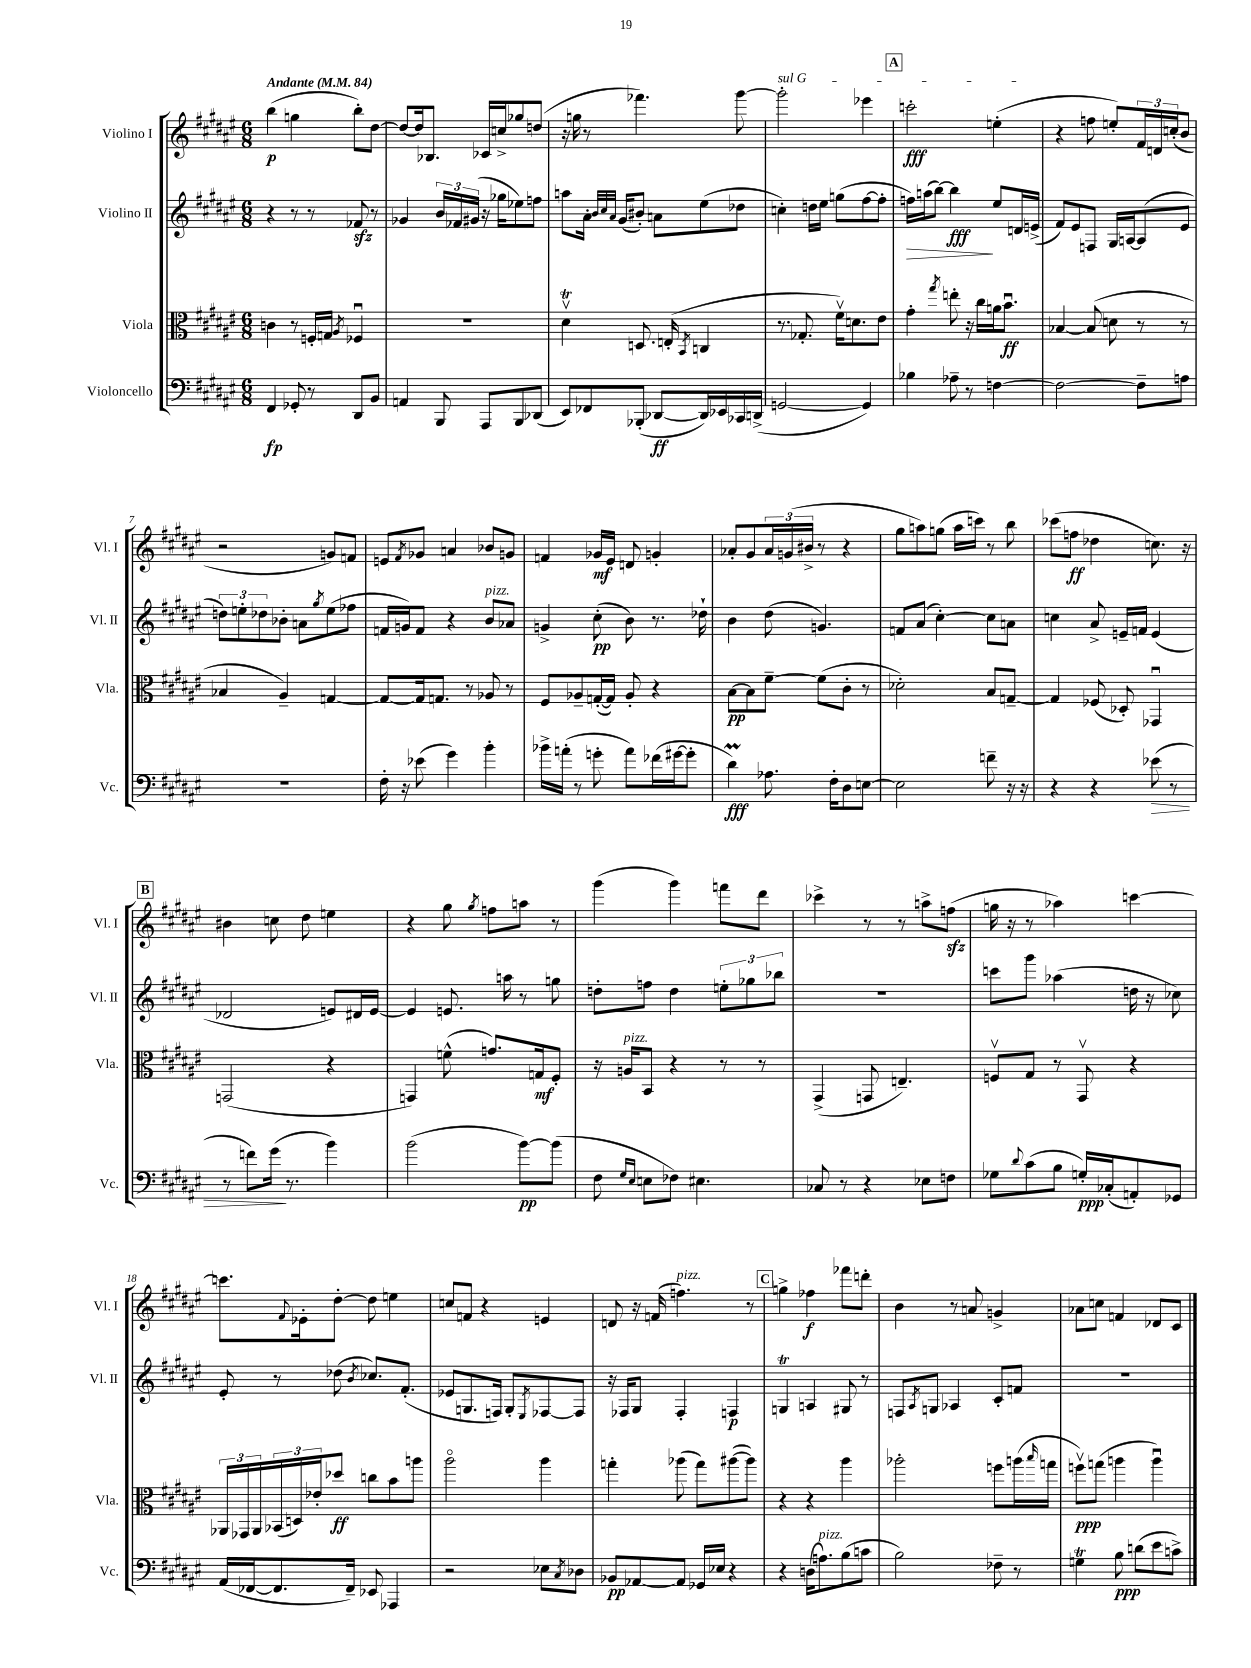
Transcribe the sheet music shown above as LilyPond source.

<<
\new StaffGroup <<
\new Staff = "s0" \with { instrumentName = "Violino I" shortInstrumentName = "Vl. I" } {
    \clef treble \key fis \major \numericTimeSignature \time 6/8 \tempo "Andante" 4 = 84
    b''4\p( g''4 b''8-.) dis''8~ |
    dis''8~ dis''16 bes8. ces'16 c''16-> ges''8 d''8( |
    r16 g''16 r8 fes'''4.) gis'''8~ |
    \once \override TextSpanner.bound-details.left.text = \markup { \italic "sul G" } gis'''2-.\startTextSpan ees'''4 |
    \mark \markup { \box "A" } c'''2-.\fff e''4-.\stopTextSpan( |
    r4 f''8 e''8-.) \tuplet 3/2 { fis'16 d'16 c''16-.( } b'8 |
    r2 g'8) f'8 |
    e'8 \acciaccatura { fis'8 } ges'8 a'4 bes'8 g'8 |
    f'4 ges'16\mf eis'16 d'8 g'4-. |
    aes'8-. gis'8 \tuplet 3/2 { aes'16 g'16( bis'16-> } r8 r4 |
    gis''8 a''8) g''8( a''16 c'''16) r8 b''8 |
    ces'''8( f''8\ff des''4 c''8.) r16 |
    \mark \markup { \box "B" } bis'4 c''8 dis''8 e''4 |
    r4 gis''8 \acciaccatura { gis''8 } f''8 a''8 r8 |
    gis'''4( gis'''4) f'''8 dis'''8 |
    ces'''4-> r8 r8 a''8-> f''8\sfz( |
    g''16 r16 r8 aes''4) c'''4~ |
    c'''8. \appoggiatura { fis'8 } ees'16-. dis''8~-. dis''8 e''4 |
    c''8 f'8 r4 e'4 |
    d'8 r16 f'16( f''4.^\markup { \italic "pizz." }) r8 |
    \mark \markup { \box "C" } g''4-> fes''4\f fes'''8 d'''8-. |
    b'4 r8 a'8 g'4-> |
    aes'8 c''8 f'4 des'8 cis'8 \bar "|." |
}
\new Staff = "s1" \with { instrumentName = "Violino II" shortInstrumentName = "Vl. II" } {
    \clef treble \key fis \major \numericTimeSignature \time 6/8
    r4 r8 r8 fes'8\sfz r8 |
    ges'4 \tuplet 3/2 { b'16 fes'16 gis'16( } r16 ges''16 ees''8) f''8 |
    a''8 ais'16-. \grace { b'32 cis''32 ais'32 } gis'16( bis'8-.) a'8 eis''8( des''8 |
    c''4-.) d''16 eis''16 g''8( fis''8~ fis''8-. |
    \mark \markup { \box "A" } f''16\>) a''16( b''8~) b''4\fff\! eis''8 d'16 e'16->( |
    fis'8) eis'8 f8 gis16 a16~ a8( eis'8 |
    \tuplet 3/2 { d''8) e''8-. des''8 } bes'8-. a'8 \acciaccatura { gis''8 } e''8( fes''8 |
    f'16 g'16) f'8 r4 b'8^\markup { \italic "pizz." } aes'8 |
    g'4-> cis''8-.\pp( b'8) r8. des''16-! |
    b'4 dis''8( g'4.) |
    f'8 ais'8( cis''4~-.) cis''8 a'8 |
    c''4 ais'8-> e'16-- f'16 e'4( |
    \mark \markup { \box "B" } des'2 e'8) dis'16 e'16~ |
    e'4 e'8. a''16 r8 g''8 |
    d''8-. f''8 d''4 \tuplet 3/2 { e''8-. ges''8 bes''8 } |
    R2. |
    c'''8 gis'''8 aes''4( d''16 r16 ces''8) |
    eis'8-. r8 des''8( \acciaccatura { b'8 } ces''8.) fis'8.-.( |
    ees'8 g8. f16) g8-. \acciaccatura { eis8 } fes8~ fes8 |
    r16 fes16 gis8 fes4-. f4\p |
    \mark \markup { \box "C" } g4\trill a4 gis8 r8 |
    f8 \acciaccatura { ais8 } g8 aes4 cis'8-. f'8 |
    R2. \bar "|." |
}
\new Staff = "s2" \with { instrumentName = "Viola" shortInstrumentName = "Vla." } {
    \clef alto \key fis \major \numericTimeSignature \time 6/8
    c'4 r8 f16-. g16 \acciaccatura { ais8 } fes4\downbow |
    R2. |
    dis'4\upbow\trill d8. e16-.( \acciaccatura { b,8 } c4 |
    r8. ges8.-. fis'16\upbow) d'8. eis'8 |
    \mark \markup { \box "A" } gis'4-. \acciaccatura { gis''8 } e''8-. r16 cis''16 a'16 b'8.\downbow\ff |
    bes4~ bes8( d'8 r8 r8 |
    bes4 ais4--) g4~ |
    g8~ g16 g8. r8 aes8 r8 |
    fis8 aes8-- g16~-.( g16) aes8-. r4 |
    b8~\pp b8 fis'8~-- fis'8( cis'8-. r8 |
    des'2-.) b8 g8~-- |
    g4 fes8( des8-.) ges,4\downbow |
    \mark \markup { \box "B" } g,2( r4 |
    g,4) f'8-^( g'8.) g16\mf fis8-. |
    r16 a16^\markup { \italic "pizz." } b,8 r4 r8 r8 |
    gis,4->( g,8 e4.--) |
    f8\upbow gis8 r8 gis,8\upbow r4 |
    \tuplet 3/2 { aes,16 ges,16 aes,16 } \tuplet 3/2 { bes,16( d16) ees'16-. } des''8\ff c''8 b'8 a''8 |
    ais''2\flageolet ais''4 |
    g''4-. aes''8( g''8) ais''8~( ais''8) |
    \mark \markup { \box "C" } r4 r4 ais''4 |
    aes''2-. f''8 a''16( \grace { b''16 } g''16 |
    f''8\upbow\ppp) g''8( a''4 a''4\downbow) \bar "|." |
}
\new Staff = "s3" \with { instrumentName = "Violoncello" shortInstrumentName = "Vc." } {
    \clef bass \key fis \major \numericTimeSignature \time 6/8
    fis,4\fp ges,8-. r8 dis,8 b,8 |
    a,4 b,,8 ais,,8 b,,8 des,8( |
    eis,8) fes,8 bes,,8-.( des,8~\ff des,16) ees,16 ces,16 d,16->( |
    g,2~ g,4) |
    \mark \markup { \box "A" } bes4 aes8-- r8 f4~ |
    f2~ f8-- a8 |
    R2. |
    fis16-. r16 ees'8( gis'4) b'4-. |
    bes'16-> a'16-.( r8 g'8-. a'8) fes'16( gis'16~ gis'8-. |
    dis'4\prall\fff) aes8. fis16-. dis8 e8~ |
    e2 f'8-- r16 r16 |
    r4 r4 ees'8\>( r8 |
    \mark \markup { \box "B" } r8 f'8) gis'16\!( r8. b'4) |
    b'2( b'8~\pp) b'8( |
    fis8 \grace { gis16 eis16 } e8 fes8) eis4. |
    ces8 r8 r4 ees8 f8 |
    ges8 \appoggiatura { dis'8 } cis'8( b8 g16-.\ppp) ces16-.( a,8-.) ges,8 |
    ais,16( fes,16~ fes,8. fes,16--) ees,8 aes,,4 |
    r2 ees8 \acciaccatura { cis8 } des8 |
    bes,8\pp aes,8~ aes,8 ges,16 ees16 r4 |
    \mark \markup { \box "C" } r4 d16( a8.^\markup { \italic "pizz." }) b8( c'8 |
    b2) fes8-- r8 |
    g4\trill b8\ppp d'8( eis'8 c'8->) \bar "|." |
}
>>
>>
